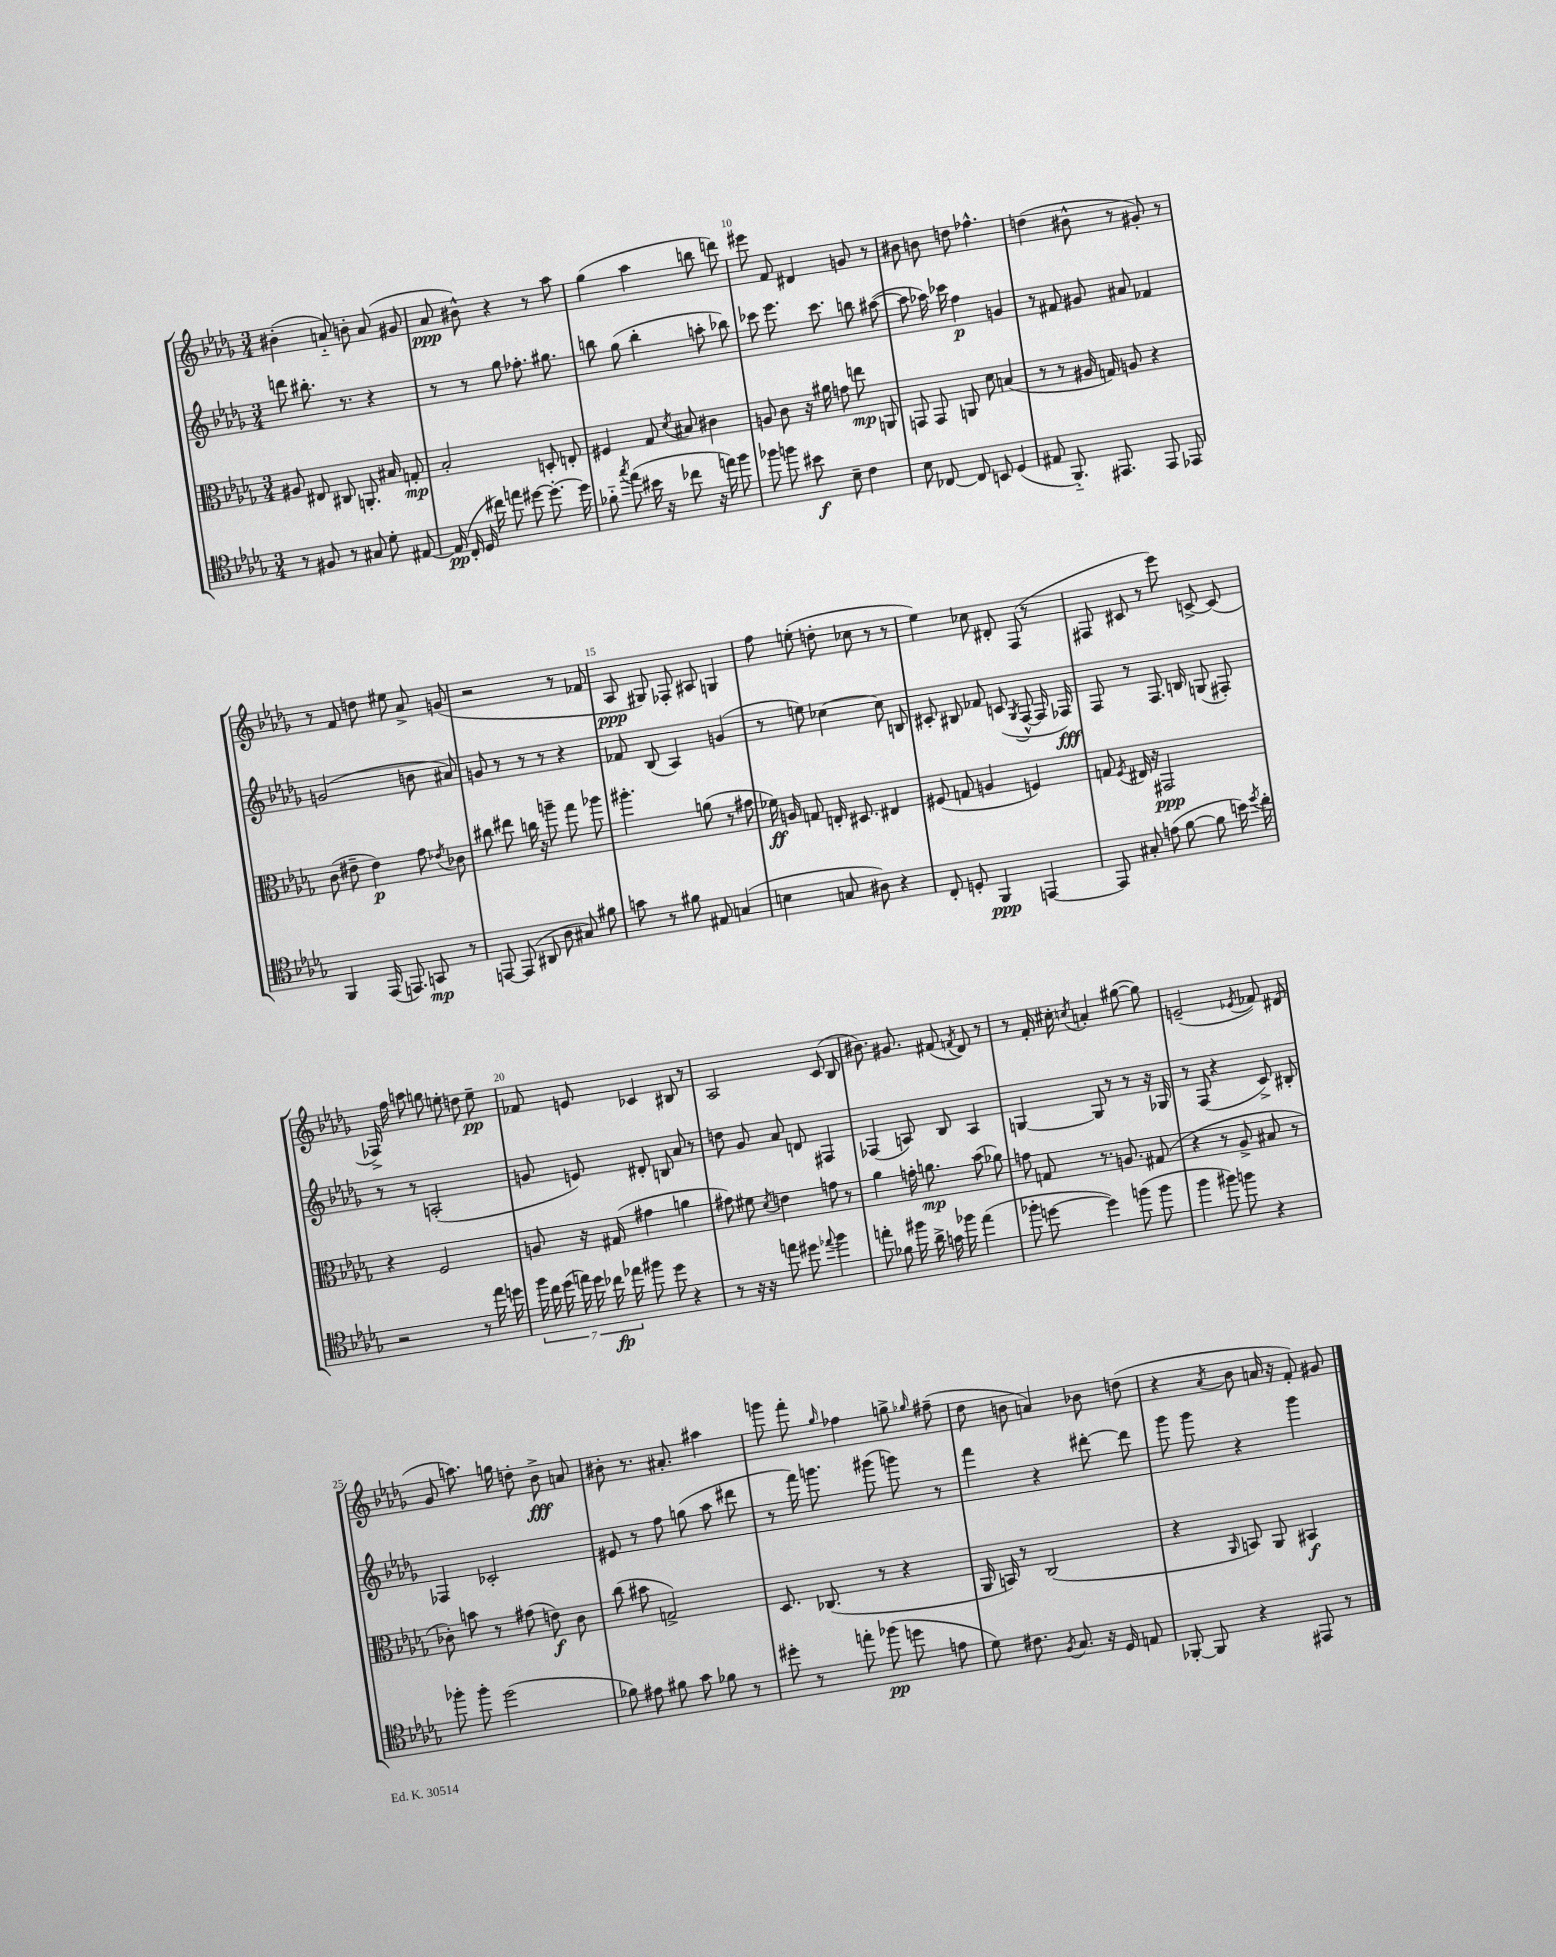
<<
\new StaffGroup <<
\new Staff = "s0" {
    \clef treble \key des \major \numericTimeSignature \time 3/4
    \autoBeamOff bis'4-.( a'8-_) b'8-. a'8( gis'8 |
    aes'8\ppp bis'8-^) r4 r8 aes''8 |
    ges''4( aes''4 b''8 d'''8) |
    eis'''8 f'8 dis'4 g'8 r8 |
    bis'8 b'8 d''8 fes''4.-^ |
    d''4( bis'8-^ r8 gis'8-.) r8 |
    r8 f'8 d''8 eis''8 aes'8-> g'8( |
    r2 r8 fes'8 |
    aes8\ppp gis8) fes8-. ais8 g4 |
    f''8 e''8-.( d''8-. ces''8 r8 r8 |
    ees''4) ces''8 dis'8-. f8( r8 |
    fis8 cis'8 r8 ees'''8) c'8~-> c'8( |
    fes16->) f''16 a''8 g''8 e''8-. d''8 e''8--\pp |
    fes'8 e'8 ces'4 bis8 r8 |
    aes2 c'8( bes8 |
    bis'8.) gis'8. fis'8( \acciaccatura { f'8 } des'8) r8 |
    r8 f'16-. cis''16-. \acciaccatura { c''8 } a'4-. gis''8~( gis''8) |
    e'2--( \acciaccatura { ees'8 } fes'8) dis'8( |
    ges'8 a''8.) g''16 d''8-. bes'8->\fff a'8 |
    bis'8-. r8. ais'8.-. ais''4 |
    g'''8 f'''8-. \grace { ges''16 } fes''4 g''8-> \grace { ges''16 } fis''8--( |
    des''8 b'8 a'4) bes'8 d''8( |
    r4 \acciaccatura { aes'8 } bes'8 a'16 r16 f'8-.) gis'8 \bar "|." |
}
\new Staff = "s1" {
    \clef treble \key des \major \numericTimeSignature \time 3/4
    \autoBeamOff d'''8 bis''8.-. r8. r4 |
    r8 r8 ges''8 fes''8.-. gis''8. |
    b''8 ges''8( b''4-. a''8-. bes''8) |
    ces'''8 ees'''8. ces'''8. b''8 ais''8~( |
    ais''8 aes''16) ces'''16 f''4\p g'4 |
    r8 fis'8 gis'8 ais'8 fes'4 |
    g'2( b'8 ais'8) |
    g'8 r8 r8 r8 r4 |
    fes'8 bes8( aes4) g'4( |
    r8 e''8) ces''4~ ces''8 b8 |
    cis'8-. bis8 fes'8 c'8( \acciaccatura { ges8 } f8~-^ f16 fes16\fff) |
    f8 r8 f8. b16 g8( fis8-.) |
    r8 r8 a2-.( |
    g'8 e'8) dis'8-. b8 aes'8 r8 |
    d''8 ges'8 aes'8 d'8 fis4 |
    fes4( a8) bes8 a4 |
    g4~ g8 r8 r8 r16 ges16 |
    r8 f8( r4 c'8->) bis8-. |
    fes4 ces'2-. |
    eis'8 r8 f''8 g''8( aes''8 dis'''8 |
    r8 f'''16) g'''8. gis'''8( g'''8) r8 |
    f'''4 r4 dis'''8~-. dis'''8 |
    ges'''8 ges'''8 r4 ges'''4 \bar "|." |
}
\new Staff = "s2" {
    \clef alto \key des \major \numericTimeSignature \time 3/4
    \autoBeamOff ais8 eis8 cis8 a,8.-. bis16 g8-.\mp |
    bes2-. d8-. e8-. |
    fis4 ges8 \acciaccatura { des'8 } bis8 cis'4 |
    a8 c'8 r16 ais'16 g'8 e''8\mp a,8 |
    g,8 g,8 a,8 des'8 b4( |
    r8 r8 ais16 g16) a8 r4 |
    c'8( eis'8-- eis'4\p) ges'8 \acciaccatura { ees'8 } ces'8 |
    cis''8 eis''8 c''16 r16 a''8-- ges''8 aes''8 |
    ais''4.-. a'8( r8 gis'8 |
    fes'16\ff) a16 g8 e16-. dis8. eis4 |
    fis8( g8 a4 f4) |
    g8 \acciaccatura { f8 } eis16 r16 gis,2\ppp |
    r4 f2 |
    a8 r16 gis16( gis'4 a'4 |
    gis'8) fis'8 \acciaccatura { des'8 } e'4 g'8 r8 |
    aes'4 g'16-. a'8.\mp bes'8( aes'8) |
    g'8 g8 r8. a8. gis8( |
    r4 r8 aes8-> bis8 r8 |
    ces'8-.) b'8 r8 gis'8( e'8\f) ces'8 |
    c''8( bis'8 g2->) |
    des8. ces8.( r8 r4 |
    aes,16 b,16) r8 c2( |
    r4 \grace { aes,16 } b,8) aes,8 bis,4\f \bar "|." |
}
\new Staff = "s3" {
    \clef tenor \key des \major \numericTimeSignature \time 3/4
    \autoBeamOff r8 fis8 r8 gis8 des'8-. eis8~ |
    eis16\pp( c16-. des16 cis''16) e''8 dis''8~ dis''8.~-. dis''16 |
    fes'8-_ \acciaccatura { ges''8 } ees''8( bis'16 r16 ces''8 r16 e''16) f''8 |
    fes''8 f''8 bis'8\f bes8-- c'4 |
    bes8 ces8~ ces8 b,8 des4( |
    eis8 f,8.-_) eis,8. eis,8 ees,8 |
    f,4 ees,16( e,8.) g,8\mp r8 |
    e,8~ e,8( ais,8 aes8 gis8) fis'8 |
    g'8 r8 fis'8 eis8 g4( |
    b4 g8 ais8) r4 |
    c8-. d8-. f,4\ppp e,4~ |
    e,8 gis8-. e'8( f'8~ f'8 b'16) \acciaccatura { des''8 } c''16-. |
    r2 r8 ees''16 d''16 |
    \tuplet 7/4 { f''16 c''16 des''16( e''16) des''16 ces''16\fp ees''16 } fis''8 des''8 r4 |
    r8 r16 r16 e''8 dis''8 \appoggiatura { ees''8 } f''4 |
    e''8-. fes'8 fis''16 aes'16-> g'16 fes''16 e''4( |
    fes''8-. d''8~ d''4) f''8( f''8 |
    f''4 fis''8) f''8 r4 |
    fes''8-. fes''8-. des''2( |
    fes'8) eis'8 fis'8 ges'8 fes'8 r8 |
    dis''8-. r8 e''8-. fes''8\pp( d''8 e'8 |
    des'8) cis'8. \acciaccatura { f8 } ges8. r16 des16 e8 |
    fes,8~-. fes,8 r4 eis,8 r8 \bar "|." |
}
>>
>>
\layout { \context { \Score currentBarNumber = #7 \override BarNumber.break-visibility = ##(#f #t #t) barNumberVisibility = #(every-nth-bar-number-visible 5) } }
